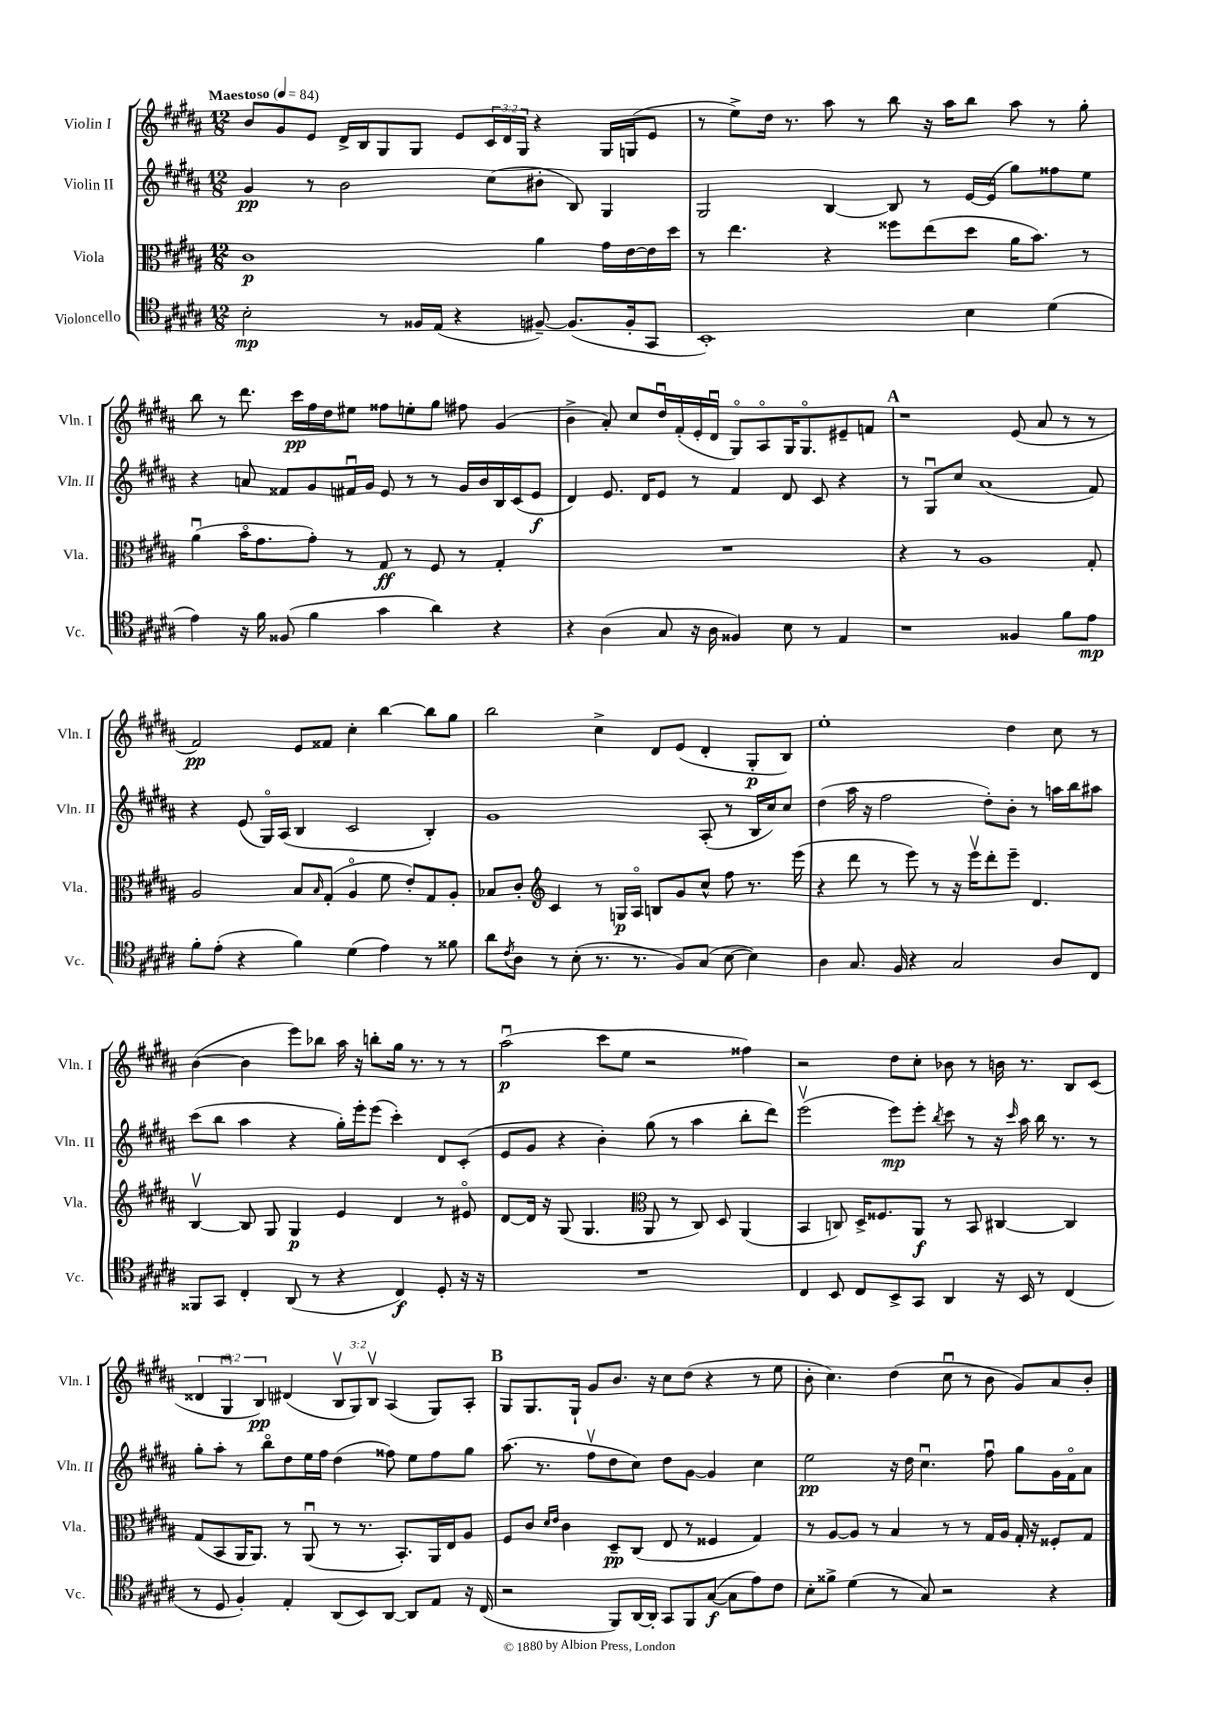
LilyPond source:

<<
\new StaffGroup <<
\new Staff = "s0" \with { instrumentName = "Violin I" shortInstrumentName = "Vln. I" } {
    \clef treble \key b \major \numericTimeSignature \time 12/8 \override Staff.TupletNumber.text = #tuplet-number::calc-fraction-text \tempo "Maestoso" 4 = 84
    b'8 gis'8 e'8 dis'16-> b16 gis8 gis8 e'8 \tuplet 3/2 { cis'16 dis'16 gis16 } r4 gis16 g16( e'8 |
    r8 e''8->) dis''16 r8. ais''8 r8 b''8 r16 ais''16 b''8 ais''8 r8 gis''8-. |
    b''8 r8 dis'''8. cis'''16\pp fis''16 dis''16 eis''8 fisis''8 e''8-. gis''8 fis''8 gis'4( |
    b'4-> ais'8-.) cis''8 dis''16\downbow fis'16-.( e'16-. dis'16\downbow gis8\flageolet) ais8\flageolet gis16 gis8.\flageolet eis'8-- f'8 |
    \mark \markup { \bold "A" } r1 e'8( ais'8 r8 r8 |
    fis'2\pp) e'8 fisis'8 cis''4-. b''4~ b''8 gis''8 |
    b''2 cis''4-> dis'8 e'8( dis'4-. gis8-.\p b8) |
    e''1-. dis''4 cis''8 r8 |
    b'4~( b'4 e'''8) bes''8 ais''16 r16 b''8-. gis''16 r8. r8 r8 |
    ais''2\downbow\p( cis'''8 e''8 r2 fisis''4) |
    r2 dis''8 cis''8-. bes'8 r8 b'16 r8. b8 cis'8( |
    \tuplet 3/2 { disis'4 gis4\downbow b4\pp) } dis'4( \tuplet 3/2 { b8\upbow gis8) b8\upbow } ais4( gis8) ais8-. |
    \mark \markup { \bold "B" } gis8 gis8. gis16-! gis'8 b'8. r16 cis''8 dis''8( r4 r8 e''8 |
    b'8-. cis''4.) dis''4( cis''8\downbow r8 b'8 gis'8) ais'8 b'8-. \bar "|." |
}
\new Staff = "s1" \with { instrumentName = "Violin II" shortInstrumentName = "Vln. II" } {
    \clef treble \key b \major \numericTimeSignature \time 12/8
    gis'4\pp r8 b'2 cis''8( bis'8-. b8) gis4 |
    gis2 b4~ b8 r8 e'16~ e'16( gis''8) fisis''8 e''8 |
    r4 a'8 fisis'8 gis'8 fis'16\downbow gis'16 e'8 r8 r8 gis'16 b'16 b16 cis'16( e'8\f |
    dis'4) e'8. dis'16 e'8 r8 fis'4 dis'8 cis'8 r4 |
    \mark \markup { \bold "A" } r8 gis8\downbow cis''8 ais'1( fis'8) |
    r4 e'8( gis16\flageolet) ais16( b4 cis'2 b4-.) |
    gis'1 ais8-.( r8 b16 cis''16) cis''8 |
    dis''4( ais''16 r16 fis''2 dis''8-.) b'8-. r8 a''16 b''16 ais''8 |
    cis'''8( b''8 ais''4 r4 gis''16-.) e'''16-. e'''8( cis'''4-.) dis'8 cis'8-.( |
    e'8 gis'8 r4 b'4-.) gis''8( r8 ais''4 b''8-. dis'''8) |
    e'''2\upbow( e'''8\mp) e'''8-. \acciaccatura { b''8 } cis'''8 r8 r16 \grace { cis'''16 } ais''16 b''16 r8. r8 |
    gis''8-. ais''8-. r8 b''8\flageolet dis''8 e''16 fis''16 dis''4( fisis''8) e''8 fisis''8 gis''8 |
    \mark \markup { \bold "B" } ais''8.( r8. fis''8\upbow dis''8 cis''8) dis''8 gis'8~ gis'4 cis''4 |
    e''2\pp r16 dis''16 cis''4.\downbow fis''8\downbow gis''8 gis'16 fis'16\flageolet ais'8 \bar "|." |
}
\new Staff = "s2" \with { instrumentName = "Viola" shortInstrumentName = "Vla." } {
    \clef alto \key b \major \numericTimeSignature \time 12/8
    cis'1\p ais'4 gis'16 e'16~ e'16 dis''16 |
    r8 e''4. r4 fisis''8 e''8( dis''8 ais'16 b'8.) r8 |
    ais'4\downbow( b'16\flageolet gis'8. gis'8-.) r8 gis8\ff r8 fis8 r8 gis4-. |
    R1. |
    \mark \markup { \bold "A" } r4 r8 ais1 gis8-. |
    ais2 b8 \grace { b16 } gis8-.( ais4\flageolet fis'8 e'8-.) gis8 ais8-. |
    bes8 cis'8-. \clef treble cis'4 r8 g16\p ais16\flageolet b8 gis'8 cis''8-^ fis''8 r8. e'''16( |
    r4 dis'''8 r8 e'''8) r8 r16 e'''16\upbow dis'''8-. e'''8-- dis'4. |
    b4~\upbow b8 gis8 gis4\p e'4 dis'4 r8 eis'8\flageolet |
    dis'8~ dis'16 r16 gis8( gis4. \clef alto ais,8 r8 cis8) dis8 ais,4( |
    b,4 c8) dis16-> fisis8. ais,8\f r8 b,8 cis4~ cis4 |
    gis8( b,8 ais,16 ais,8.) r8 ais,8\downbow( r8 r8. b,8.-.) ais,16 e16 ais8 |
    \mark \markup { \bold "B" } fis8 cis'8 \grace { dis'16 e'16 } cis'4 dis8--\pp cis8( e8 r8 fisis4 gis4) |
    r8 ais8~ ais8 r8 b4 r8 r8 gis16 ais16 gis16-. r16 fisis8-. gis8 \bar "|." |
}
\new Staff = "s3" \with { instrumentName = "Violoncello" shortInstrumentName = "Vc." } {
    \clef tenor \key b \major \numericTimeSignature \time 12/8
    b2-.\mp r8 fisis16 e16( r4 fis8~--) fis8.( fis16-. gis,8 |
    b,1-.) b4 dis'4( |
    e'4) r16 fis'16 fisis8( fis'4 gis'4 ais'4) r4 |
    r4 ais4( gis8 r16 ais16 fisis4) b8 r8 e4 |
    \mark \markup { \bold "A" } r1 fisis4 fis'8 e'8\mp |
    fis'8-. e'8-.( r4 fis'4) dis'4( e'4) r8 fisis'8 |
    ais'8 \acciaccatura { cis'8 } ais8 r8 b8-.( r8. r8. fis8) gis8( b8~ b4) |
    ais4 gis8. fis16 r4 gis2 ais8 cis8 |
    fisis,8 gis,8 cis4-. ais,8( r8 r4 cis4\f) dis8-. r16 r16 |
    R1. |
    cis4 b,8 cis8 b,8-> gis,8 ais,4 r16 b,16 r8 cis4( |
    r8 dis8 fis4-.) e4-. ais,8( b,8) ais,8~ ais,8 e8 r16 cis16( |
    \mark \markup { \bold "B" } r2 fis,8) ais,16~ ais,16-. gis,8 fis,8 gis8~\f( gis8 e'8) cis'8 |
    b8-. fisis'8-> dis'4( r8 gis8) r2 r4 \bar "|." |
}
>>
>>
\layout { \context { \Score \remove "Bar_number_engraver" } }
